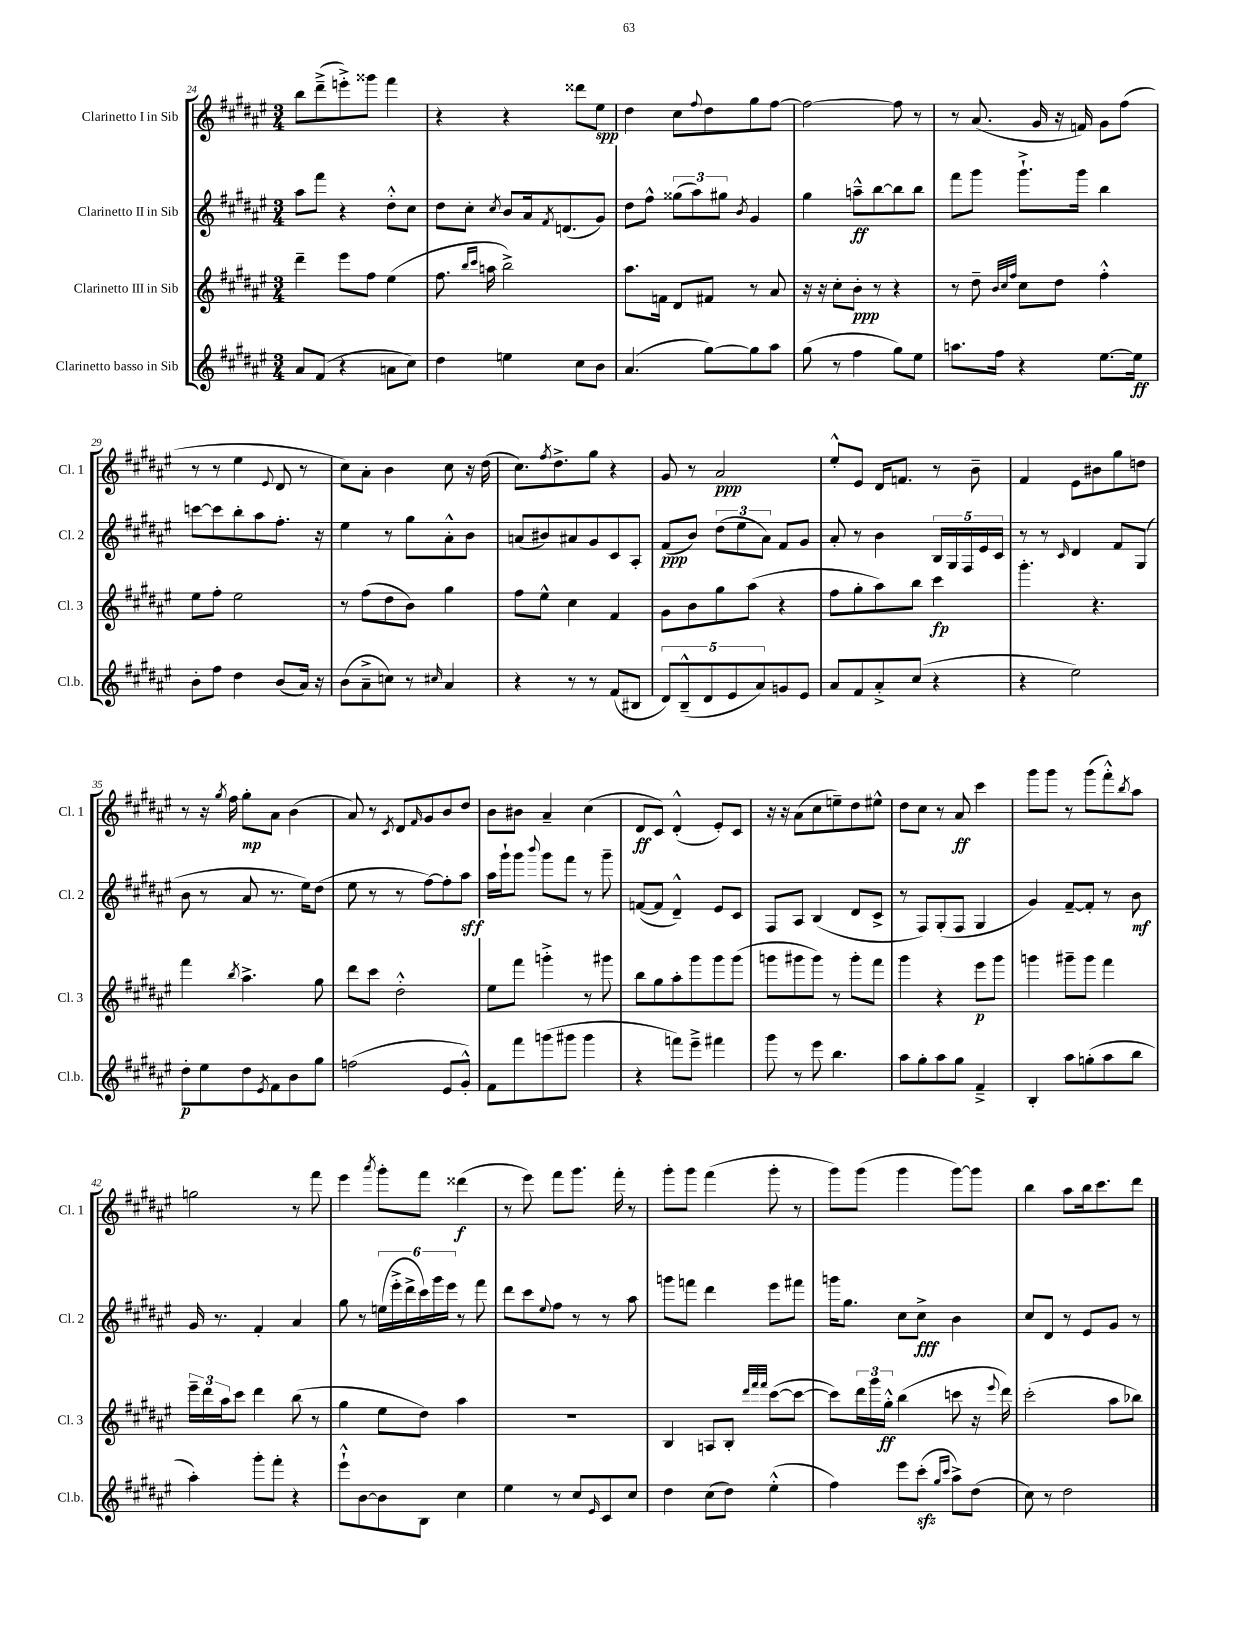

**kern	**kern	**kern	**kern
*staff4	*staff3	*staff2	*staff1
*clefG2	*clefG2	*clefG2	*clefG2
*k[f#c#g#d#a#e#]	*k[f#c#g#d#a#e#]	*k[f#c#g#d#a#e#]	*k[f#c#g#d#a#e#]
*M3/4	*M3/4	*M3/4	*M3/4
8a#	4ddd#~	8aa#	8bb
(8f#	.	8fff#	(8ddd#~^
4r	8eee#	4r	8eee'^)
.	8ff#	.	8ggg##
8a	(4ee#	8dd#'^^	4fff#
8cc#)	.	8cc#	.
=	=	=	=
4dd#	8.ff#	8dd#	4r
.	.	8cc#'	.
.	16qqbb	.	.
.	16qqccc#	.	.
.	16aa	.	.
.	.	8qcc#	.
4ee	2bb^)	8b	4r
.	.	16a#	.
.	.	8qf#	.
.	.	(8.d	.
8cc#	.	.	8ddd##
8b	.	8g#)	8ee#
=	=	=	=
(4.a#	8.aa#	8dd#	4dd#
.	.	8ff#^^	.
.	16f	.	.
.	8d#	(12gg##	8cc#
.	.	12aa#)	.
.	.	.	8qqff#
[8gg#)	8f#	.	8dd#
.	.	12gg#	.
.	.	8qb	.
8gg#]	8r	4g#	8gg#
8aa#	8a#	.	[8ff#
=	=	=	=
(8gg#	16r	4gg#	2ff#_
.	16r	.	.
8r	8cc#'	.	.
4ff#	8b'	8aa~^^	.
.	8r	[8bb	.
8gg#)	4r	8bb]	8ff#]
8ee#	.	8bb	8r
=	=	=	=
8.aa	8r	8fff#	8r
.	8dd#~	8ggg#	(8.a#
16ff#	.	.	.
.	32qqb	.	.
.	32qqcc#	.	.
.	32qqff#	.	.
4r	8cc#	8.ggg#`^	.
.	.	.	16g#
.	8dd#	.	16r
.	.	16ggg#	16f)
[8.ee#	4ff#'^^	4bb	8g#
.	.	.	(8ff#
16ee#]	.	.	.
=	=	=	=
8b'	8ee#	[8ccc	8r
8ff#	8ff#'	8ccc]	8r
4dd#	2ee#	8bb'	4ee#
.	.	8aa#	.
.	.	.	8qqe#
(8b	.	8.ff#'	8d#
16a#)	.	.	8r
16r	.	16r	.
=	=	=	=
(8b	8r	4ee#	8cc#)
8a#~^	(8ff#	.	8a#'
8cc)	8dd#	8r	4b
8r	8b)	8gg#	.
16qqcc#	.	.	.
4a#	4gg#	8a#'^^	8cc#
.	.	8b	16r
.	.	.	(16dd#
=	=	=	=
4r	8ff#	(8a	8.cc#)
.	8ee#^^	8b#)	.
.	.	.	8qff#
.	.	.	8.dd#^
8r	4cc#	8a#	.
8r	.	8g#	8gg#
(8f#	4f#	8c#	4r
8B#	.	8A#'	.
=	=	=	=
10d#)	8g#	(8f#	8g#
(10B~^^	.	.	.
.	8b	8b)	8r
10d#	.	.	.
.	8gg#	(12dd#	2a#
10e#	.	.	.
.	.	12ee#	.
.	(8aa#	.	.
10a#)	.	.	.
.	.	12a#)	.
8g	4r	8f#	.
8e#	.	8g#	.
=	=	=	=
8a#	8ff#	8a#'	8ee#'^^
8f#	8gg#'	8r	8e#
8a#'^	8aa#)	4b	16d#
.	.	.	8.f
(8cc#	8bb	.	.
4r	4ccc#	20B	8r
.	.	20G#	.
.	.	20F#	.
.	.	.	8b~
.	.	20e#	.
.	.	20c#	.
=	=	=	=
4r	4.ggg#'	8r	4f#
.	.	8r	.
.	.	16qqc#	.
2ee#)	.	4d#	8e#
.	4.r	.	8b#
.	.	8f#	8gg#
.	.	(8G#	8dd
=	=	=	=
8dd#'	4fff#	8b	8r
8ee#	.	8r	16r
.	.	.	8qgg#
.	.	.	16ff#
.	8qbb	.	.
8dd#	4.aa#^	8a#	8gg#'
8qe#	.	.	.
8f#	.	8.r	8a#
8b	.	.	(4b
.	.	16ee#)	.
8gg#	8gg#	(8dd#	.
=	=	=	=
(2ff	8ddd#	8ee#	8a#)
.	8ccc#	8r	8r
.	.	.	8qc#
.	2dd#'^^	8r	8d#
.	.	.	16qqf#
.	.	[8ff#)	8g#
8e#	.	8ff#']	8b
8g#'^^)	.	8aa#	8dd#
=	=	=	=
8f#	8ee#	16aa#	8b
.	.	16ggg#`	.
8fff#	8fff#	8ggg#	8b#
.	.	8qqbbb	.
(8ggg	4ggg'^	8ggg#	4a#~
8ggg#	.	8fff#	.
4ggg#	8r	8r	(4cc#
.	8ggg#	8ggg#~	.
=	=	=	=
4r	8bb	([8f	8d#
.	8gg#	8f]	8c#)
8fff)	8aa#'	4d#~^^)	(4d#'^^
8eee#~^	8ggg#	.	.
4fff#	8ggg#	8e#	8e#')
.	(8ggg#	8c#	8c#
=	=	=	=
8ggg#	8ggg	8F#	16r
.	.	.	16r
8r	8ggg#	8A#	(8a#
8eee#	8ggg#)	(4B	8cc#
4.bb	8r	.	8ee~)
.	8ggg#'	8d#	8dd#
.	8fff#	8c#^	8ee#^^
=	=	=	=
8aa#	4ggg#	8r	8dd#
8gg#'	.	8F#)	8cc#
8aa#	4r	(8G#'	8r
8gg#	.	8F#	8a#
4f#~^	8eee#	4G#	4ccc#
.	8ggg#	.	.
=	=	=	=
4B'	4ggg	4g#)	8ggg#
.	.	.	8ggg#
8aa#	8ggg#~	[8f#~	8r
(8gg'	8ggg#	8f#']	(8ggg#
8aa#	4fff#	8r	8fff#'^^)
.	.	.	8qbb
8bb	.	8b	8aa#
=	=	=	=
4aa#')	24eee#~	16g#	2gg
.	24ddd#	.	.
.	.	8.r	.
.	24aa#	.	.
.	8ccc#	.	.
8ggg#'	4ddd#	4f#'	.
8fff#'	.	.	.
4r	(8bb	4a#	8r
.	8r	.	8fff#
=	=	=	=
8eee#`^^	4gg#	8gg#	4eee#
[8b	.	8r	.
.	.	.	8qaaa#
8b]	8ee#	(24ee	8ggg#'
.	.	24eee#'^	.
.	.	24ddd#^	.
8B	8dd#)	24ccc#)	8fff#
.	.	24ggg#	.
.	.	24eee#	.
4cc#	4aa#	8r	(4ddd##
.	.	8fff#	.
=	=	=	=
4ee#	2.r	8ddd#	8r
.	.	8ccc#	8eee#)
.	.	8qqee#	.
8r	.	8ff#	8fff#
8cc#	.	8r	8.ggg#
16qqe#	.	.	.
8c#	.	8r	.
.	.	.	16fff#'
8cc#	.	8aa#	8r
=	=	=	=
4dd#	4B	8ggg	8ggg#'
.	.	8fff	8ggg#
(8cc#	8A	4ddd#	(4fff#
8dd#)	8B'	.	.
.	32qqddd#	.	.
.	32qqfff#	.	.
.	32qqfff#	.	.
(4ee#'^^	([8ccc#	8eee#	8ggg#'
.	8ccc#_	8fff#	8r
=	=	=	=
4ff#)	8ccc#])	16ggg	8ggg#)
.	.	8.gg#	.
.	24ddd#	.	(8ggg#
.	24ggg#	.	.
.	24gg#'^^	.	.
8eee#	(4bb	8cc#	4ggg#
(8ccc#'	.	8cc#^	.
16qqgg#	.	.	.
16qqccc#	.	.	.
8aa#^)	8ccc	4b	[8ggg#)
(8dd#	16r	.	8ggg#]
.	8qqeee#	.	.
.	16ddd#)	.	.
=	=	=	=
8cc#)	(2ccc#'	8cc#	4bb
8r	.	8d#	.
2dd#	.	8r	8aa#
.	.	8e#	16bb
.	.	.	8.ccc#
.	8aa#	8g#	.
.	8bb-)	8r	8ddd#
==	==	==	==
*-	*-	*-	*-
